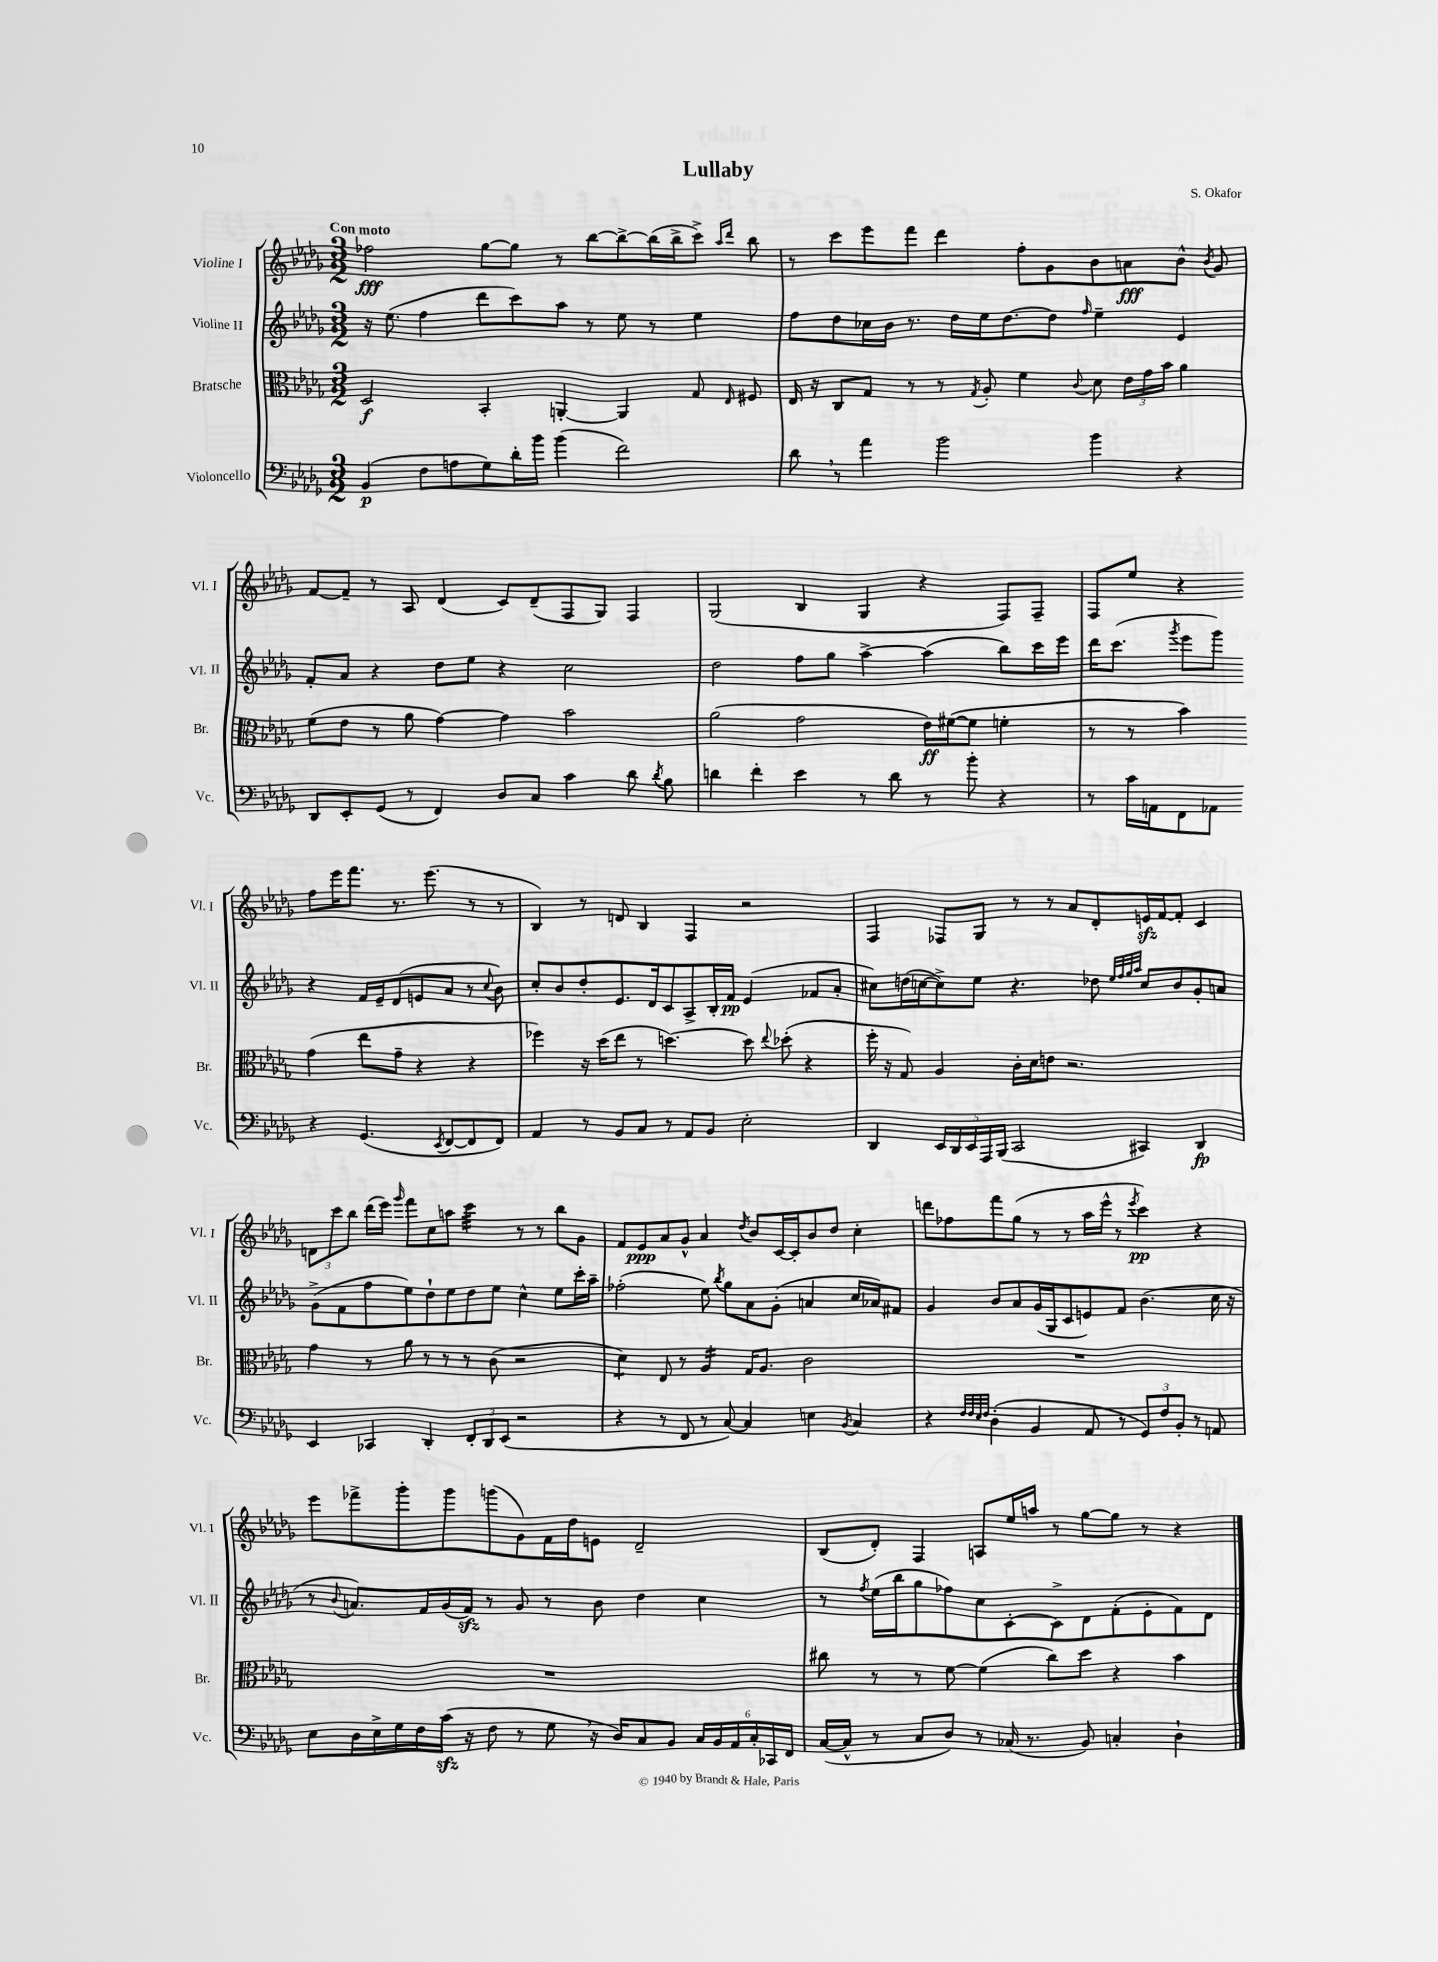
\header { title = "Lullaby" composer = "S. Okafor" }
<<
\new StaffGroup <<
\new Staff = "s0" \with { instrumentName = "Violine I" shortInstrumentName = "Vl. I" } {
    \clef treble \key des \major \numericTimeSignature \time 3/2 \tempo "Con moto"
    \autoBeamOff fes''2\fff ges''8[~ ges''8] r8 bes''8[~ bes''8~-> bes''16( bes''16-> c'''8]->) \grace { aes''16[ des'''16] } bes''8 |
    r8 c'''8[ ees'''8 f'''8] des'''4 f''8[-. ges'8 bes'8 a'8\fff bes'8]-^ \acciaccatura { bes'8 } ges'8 |
    f'8[~ f'8]-- r8 aes8 des'4( c'8[) des'8--( f8 ges8]) f4 |
    ges2( bes4 ges4 r4 f8[) f8]-- |
    f8[ ees''8] r4 f''8[ ees'''16 f'''8.] r8. ees'''8.( r8 r8 |
    bes4) r8 d'8 bes4 f4 r2 |
    f4 fes8[ ges8] r8 r8 aes'8[ des'8-. e'16\sfz f'16~ f'8]-. c'4 |
    \tuplet 3/2 { d'8[ c'''8 bes''8] } des'''16[( ees'''16]) \grace { ges'''16 } f'''8[ c''8 a''8] c'''4:32 r8 r8 bes''8[ ges'8] |
    f'8[ ees'8\ppp aes'8 ges'8]-^ aes'4 \acciaccatura { des''8 } bes'8[ c'16~ c'16-. bes'8 des''8] c''4-. |
    d'''8[ fes''8 f'''8 ges''8]( r8 r8 aes''16[ ees'''16]-^ r8 \acciaccatura { ees'''8 } c'''4\pp) r4 |
    ees'''8[ fes'''8-> ges'''8-. ges'''8 g'''8( ges'8) f'16 des''16 e'8] des'2-- |
    bes8[( des'8]-.) f4 a8[ ees''16 a''16] r8 ges''8[~ ges''8] r8 r4 \bar "|." |
}
\new Staff = "s1" \with { instrumentName = "Violine II" shortInstrumentName = "Vl. II" } {
    \clef treble \key des \major \numericTimeSignature \time 3/2
    \autoBeamOff r16 ees''8.( f''4 des'''8[ c'''8) aes''8] r8 ees''8 r8 ees''4 |
    f''8[ des''8 ces''16 bes'16] r8. des''16[ ees''16 des''8.~ des''8] \grace { f''16 } ees''4-- ees'4 |
    f'8[-. aes'8] r4 des''8[ ees''8] r4 c''2 |
    des''2 f''8[ ges''8] aes''4~-> aes''4( bes''8[) c'''16 ees'''16] |
    des'''16[ c'''8.]( \acciaccatura { ges'''8 } ees'''8[ ges'''8]) r4 f'16[ ees'16-- des'8( e'8 aes'8] r8 \appoggiatura { c''8 } bes'8) |
    c''8[-. bes'8 des''8-. ees'8. des'16 c'8 aes8-> bes16-. f'16]\pp ees'4( fes'8[ aes'8]-. |
    cis''8[) d''16( c''16~ c''8->) ees''8] r4. des''8 \grace { ees''32[ f''32 ges''32 aes''32] } c''8[ bes'8 ges'8-. a'8] |
    ges'8[->( f'8 f''8 ees''8) des''8-! ees''8 des''8 ees''8] c''4-^ ees''8[ c'''16-. aes''16]-- |
    fes''2-.( ees''8) \acciaccatura { bes''8 } ges''8[ aes'8 ges'8]-.( a'4 c''16[ aes'16) fis'8] |
    ges'4 bes'8[ aes'8 ges'16( ges16 c'8 e'8) f'8] bes'4.( c''16 r16 |
    r8 \appoggiatura { bes'8 } a'8.[) f'16 ges'16( f'16]\sfz) r8 ges'8 r8 bes'8 des''4 c''4 |
    r8 \acciaccatura { f''8 } ees''16[( bes''16 ges''8 fes''8) c''8 c'8~-. c'8-> des'8 f'8-.( ees'8-. f'8) des'8] \bar "|." |
}
\new Staff = "s2" \with { instrumentName = "Bratsche" shortInstrumentName = "Br." } {
    \clef alto \key des \major \numericTimeSignature \time 3/2
    \autoBeamOff des2\f bes,4-. a,4~-. a,4 ges8 \grace { ees16 } fis8 |
    ees16 r16 c8[ ges8] r8 r8 \acciaccatura { ges8 } aes8-. f'4 \appoggiatura { c'8 } des'8 \tuplet 3/2 { ees'16[ ges'16 bes'16] } aes'4 |
    f'8[( ees'8] r8 aes'8 ges'4~) ges'4 bes'2 |
    aes'2( ges'2 ees'16[\ff) fis'16~( fis'8] f'4-. |
    r8 r8 bes'4) ges'4( ees''8[ ges'8]-- r4 r4 |
    fes''4) r16 des''16[( ees''8] r8 d''4.~) d''8 \appoggiatura { ees''8 } des''8-.( r4 |
    f''16-. r16 ges8) aes4 c'16[-. des'16 e'8] r2. |
    ges'4 r8 aes'8 r8 r8 r8 c'8( r2 |
    des'4:8) ees8 r8 aes4:16 ges16[ aes8.] c'2 |
    R1. |
    R1. |
    cis''8 r8 r8 f'8~ f'4( cis''8[) des''8] r4 bes'4 \bar "|." |
}
\new Staff = "s3" \with { instrumentName = "Violoncello" shortInstrumentName = "Vc." } {
    \clef bass \key des \major \numericTimeSignature \time 3/2
    \autoBeamOff bes,4\p( f8[ a8 ges8) des'16-. bes'16] bes'4( f'2) |
    des'8 \breathe r8 aes'4 bes'2 bes'4 r4 |
    des,8[ ees,8-. ges,8]( r8 f,4) des8[ c8] c'4 des'8 \acciaccatura { des'8 } bes8 |
    d'4 f'4-. ees'4 r8 d'8 r8 bes'8-. r4 |
    r8 c'16[ a,16 f,8 aes,8] r4 ges,4.( \acciaccatura { ees,8 } f,8[~ f,8 f,8]) |
    aes,4 r8 bes,8[ c8] r8 aes,8[ bes,8] ees2-. |
    des,4 \tuplet 5/4 { ees,16[ des,16 ees,16 aes,,16 bes,,16]( } c,2 cis,4) des,4\fp |
    ees,4 ces,4 des,4-. \tuplet 3/2 { f,8[-. des,8 ees,8]( } r2 |
    r4 r8 f,8 r8 c8~) c4 e4 \acciaccatura { bes,8 } c4 |
    r4 \grace { f32[ f32 ees32 f32] } des4-.( bes,4 aes,8 r8 \tuplet 3/2 { ges,8[) f8 bes,8]-. } r8 a,8 |
    ees8[ des16 ees16-> ges16 f16 c'16]\sfz( r16 f8 r8 ges8 \breathe r16 des16[) c8 bes,8] \tuplet 6/4 { c16[ bes,16 aes,16 c16-. ces,16 f,16] } |
    c16[~( c16]-^ r8 c8[ des8]) r8 ces16( r8. bes,8) c4-. des4-! \bar "|." |
}
>>
>>
\layout { \context { \Score \remove "Bar_number_engraver" } }
